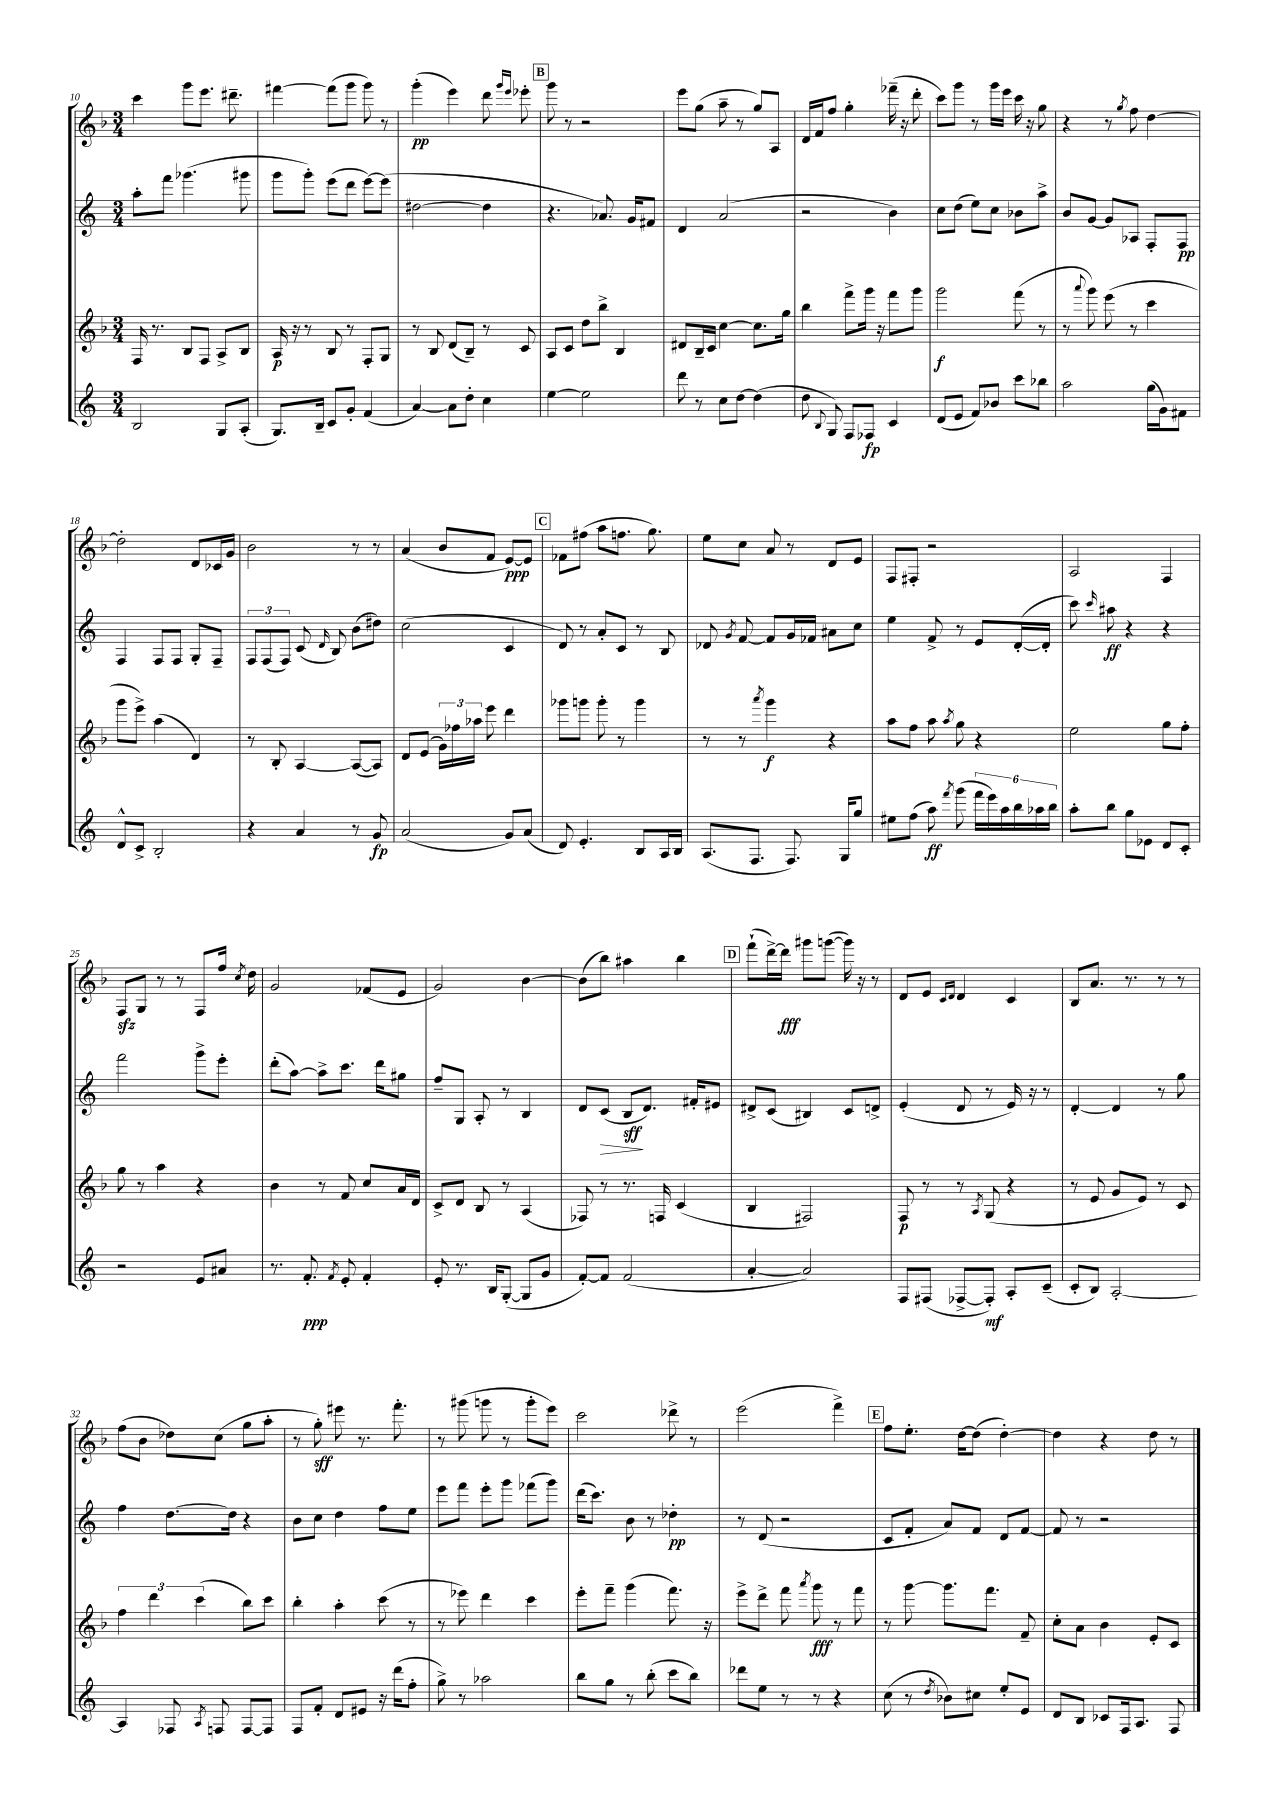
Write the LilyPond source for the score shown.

<<
\new StaffGroup <<
\new Staff = "s0" {
    \clef treble \key f \major \numericTimeSignature \time 3/4
    \autoBeamOff c'''4 g'''8[ e'''8.] dis'''8.-- |
    fis'''4~ fis'''8[( g'''8] g'''8) r8 |
    g'''4-.\pp( e'''4) d'''8 \grace { g'''16[ e'''16] } ees'''8-. |
    \mark \markup { \box "B" } g'''8 r8 r2 |
    e'''8[ g''8]( a''8-- r8 g''8[) a8] |
    d'16[ f'16 f''8] g''4-. fes'''16--( r16 d'''8-. |
    c'''8[) g'''8] r8 g'''16[ e'''16] c'''16 r16 g''8 |
    r4 r8 \acciaccatura { g''8 } f''8 d''4~ |
    d''2-. d'8[ ces'16 g'16] |
    bes'2 r8 r8 |
    a'4( bes'8[ f'8] e'8[~\ppp) e'8] |
    \mark \markup { \box "C" } fes'8[ fis''8]( a''8[ f''8.] g''8.) |
    e''8[ c''8] a'8 r8 d'8[ e'8] |
    f8[ fis8]-. r2 |
    a2 f4 |
    f8[\sfz g8] r8 r8 f8[ f''16] \acciaccatura { c''8 } d''16 |
    g'2 fes'8[( e'8] |
    g'2) bes'4~ |
    bes'8[( bes''8]) ais''4 bes''4 |
    \mark \markup { \box "D" } f'''8[-!( d'''16~->) d'''16]\fff gis'''8[ g'''8]~( g'''16) r16 r8 |
    d'8[ e'8] \grace { c'16[ d'16] } d'4 c'4 |
    bes8[ a'8.] r8. r8 r8 |
    f''8[( bes'8] des''8[) c''8]( g''8[ a''8]-. |
    r8 g''8-.\sff) eis'''8 r8. f'''8.-. |
    r8 gis'''8( g'''8 r8 g'''8[-. e'''8]) |
    c'''2 des'''8-> r8 |
    e'''2( f'''4->) |
    \mark \markup { \box "E" } f''8[ e''8.]-. d''16[~ d''8]( d''4~-.) |
    d''4 r4 d''8 r8 \bar "|." |
}
\new Staff = "s1" {
    \clef treble \key c \major \numericTimeSignature \time 3/4
    \autoBeamOff a''8[-. f'''8] ges'''4.( gis'''8 |
    g'''8[ g'''8]-.) e'''8[( d'''8] e'''8[~) e'''8]( |
    dis''2~ dis''4 |
    \mark \markup { \box "B" } r4. aes'8.) g'16[ fis'8] |
    d'4 a'2( |
    r2 b'4) |
    c''8[ d''8]( e''8[) c''8] bes'8[ a''8]-> |
    b'8[ g'8]~ g'8[ aes8] f8[-. f8]\pp |
    f4 f8[ f8] g8[-. f8]-- |
    \tuplet 3/2 { f8[ f8( f8]) } c'8( \grace { d'16 } b8) b'8[( dis''8]) |
    c''2( c'4 |
    \mark \markup { \box "C" } d'8) r8 a'8[-. c'8] r8 b8 |
    des'8 \acciaccatura { g'8 } f'8~ f'8[ g'16 fes'16] ais'8[ c''8] |
    e''4 f'8-> r8 e'8[ d'16~-.( d'16]-. |
    c'''8) \grace { c'''16 } ais''8\ff r4 r4 |
    f'''2 g'''8[-> e'''8]-. |
    d'''8[-.( a''8]~) a''8[-> c'''8.] d'''16[ gis''8] |
    f''8[-- g8] a8-. r8 b4 |
    d'8[ c'8]\>( b8[\sff\! d'8.]) fis'16[-. eis'8] |
    \mark \markup { \box "D" } dis'8[-> c'8]( bis4) c'8[ d'8]-> |
    e'4-.( d'8 r8 e'16) r16 r8 |
    d'4~-. d'4 r8 g''8 |
    f''4 d''8.[~ d''16] r4 |
    b'8[ c''8] d''4 f''8[ e''8] |
    e'''8[ f'''8] e'''8[-. g'''8] fes'''8[( g'''8]) |
    d'''16[( c'''8.]) b'8 r8 des''4-.\pp |
    r8 d'8( r2 |
    \mark \markup { \box "E" } c'8[ f'8]-. a'8[) f'8] d'8[ f'8]~ |
    f'8 r8 r2 \bar "|." |
}
\new Staff = "s2" {
    \clef treble \key f \major \numericTimeSignature \time 3/4
    \autoBeamOff f16 r8. bes8[ f8] a8[-> bes8] |
    a16\p r16 r8 bes8 r8 f8[-. g8] |
    r8 bes8 d'8[( bes8]--) r8 c'8 |
    \mark \markup { \box "B" } a8[ c'8] d''8[ bes''8]-> bes4 |
    dis'8[ bes16-- c'16] c''4~ c''8.[ g''16] |
    bes''4 f'''8[-> g'''16] r16 f'''8[ g'''8] |
    g'''2\f f'''8( r8 |
    r8 \appoggiatura { a'''8 } g'''8) e'''8( r8 c'''4 |
    g'''8[ e'''8]->) a''4( d'4) |
    r8 bes8-. a4~ a8[~( a8]) |
    d'8[ e'8]( \tuplet 3/2 { g'16[) fes''16 aes''16] } e'''8 d'''4 |
    \mark \markup { \box "C" } ges'''8[ g'''8] g'''8-. r8 g'''4 |
    r8 r8 \acciaccatura { a'''8 } g'''4\f r4 |
    a''8[ f''8] a''8 \acciaccatura { a''8 } g''8 r4 |
    e''2 g''8[ f''8]-. |
    g''8 r8 a''4 r4 |
    bes'4 r8 f'8 c''8[ a'16 d'16] |
    c'8[-> d'8] bes8 r8 a4( |
    fes8) r8 r8. f16 c'4( |
    \mark \markup { \box "D" } bes4 fis2) |
    f8\p r8 r8 \acciaccatura { a8 } g8( r4 |
    r8 e'8 g'8[ e'8]) r8 c'8 |
    \tuplet 3/2 { f''4 d'''4 c'''4( } bes''8[) c'''8] |
    bes''4-. a''4-. c'''8( r8 |
    r8 ees'''8) d'''4 c'''4 |
    e'''8[-. f'''8]-- g'''4( f'''8.) r16 |
    e'''8[-> d'''8]-> f'''8 \acciaccatura { a'''8 } g'''8\fff r8 f'''8 |
    \mark \markup { \box "E" } r8 g'''8~ g'''8.[ f'''8.] f'8-- |
    c''8[-. a'8] bes'4 e'8[-. c'8] \bar "|." |
}
\new Staff = "s3" {
    \clef treble \key c \major \numericTimeSignature \time 3/4
    \autoBeamOff b2 g8[ a8]-.( |
    g8.[) b16]-- c'8[ g'8]-. f'4( |
    a'4~) a'8[ d''8]-. c''4 |
    \mark \markup { \box "B" } e''4~ e''2 |
    d'''8 r8 c''8[ d''8]~ d''4( |
    d''8 \appoggiatura { b8 } g8) f8[ fes8]\fp c'4 |
    d'8[( e'8] f'8[) bes'8] c'''8[ bes''8] |
    a''2 g''16[( g'16) fis'8] |
    d'8[-^ c'8]-> b2-. |
    r4 a'4 r8 g'8\fp |
    a'2( g'8[) a'8]( |
    \mark \markup { \box "C" } d'8) e'4.-. b8[ a16 b16] |
    a8.[( f8.] f8.) g16[ g''8] |
    eis''8[ f''8]( a''8\ff) \acciaccatura { f'''8 } g'''8( \tuplet 6/4 { f'''16[ e'''16) a''16 b''16 aes''16 b''16] } |
    a''8[-. b''8] g''8[ ees'8] d'8[ c'8]-. |
    r2 e'8[ ais'8] |
    r8. f'8.-.\ppp \acciaccatura { f'8 } e'8-. f'4-. |
    e'8-. r8. b16[ g8]~-.( g8[ g'8] |
    f'8[~-.) f'8] f'2( |
    \mark \markup { \box "D" } a'4~-. a'2) |
    f8[ fis8]( fes8[~-> fes8]-.\mf) a8[-. c'8]--( |
    c'8[-. b8]) a2~-. |
    a4 fes8 \acciaccatura { a8 } f8 f8[~ f8] |
    f8[ f'8]-. d'8[ eis'8] r16 d'''16[( f''8]-. |
    g''8->) r8 aes''2 |
    b''8[ g''8] r8 b''8-.( c'''8[ b''8]) |
    des'''8[ e''8] r8 r8 r4 |
    \mark \markup { \box "E" } c''8( r8 \acciaccatura { d''8 } bes'8[) cis''8] e''8[-. e'8] |
    d'8[ b8] ces'8[ f16 a8.] f8 \bar "|." |
}
>>
>>
\layout { \context { \Score currentBarNumber = #10 } }
